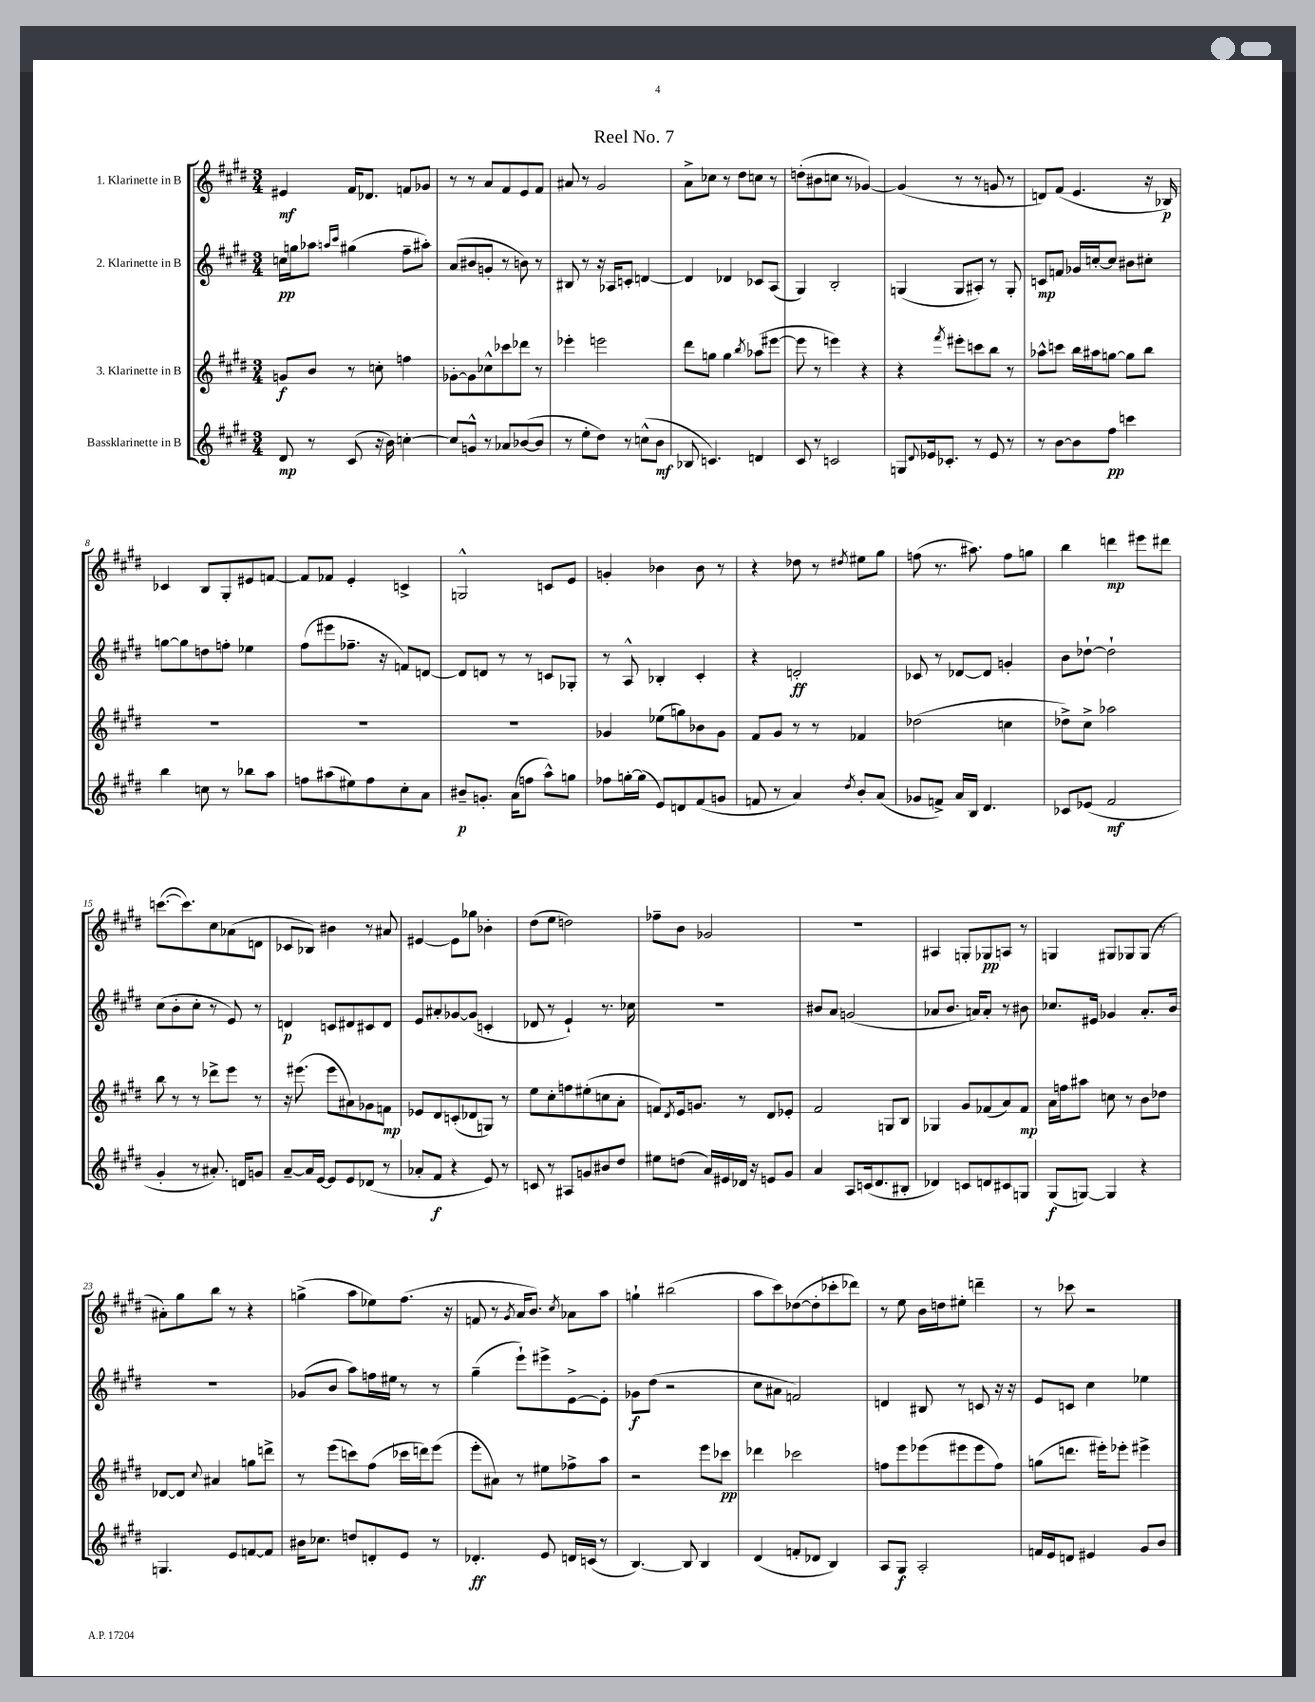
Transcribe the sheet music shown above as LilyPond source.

\header { title = "Reel No. 7" }
<<
\new StaffGroup <<
\new Staff = "s0" \with { instrumentName = "1. Klarinette in B" } {
    \clef treble \key e \major \numericTimeSignature \time 3/4
    eis'4\mf fis'16 des'8. f'8 ges'8 |
    r8 r8 a'8 fis'8 e'8 fis'8 |
    ais'8 r8 gis'2 |
    a'8-> ces''8 r8 dis''8 c''8 r8 |
    d''8-.( bis'8 c''8 r8 ges'4~) |
    ges'4( r8 r8 g'8 r8 |
    d'8) fis'8( e'4. r16 bes16\p) |
    ces'4 b8 gis8-. eis'8 f'8~ |
    f'8 fes'8 e'4-. c'4-> |
    g2-^ c'8 e'8 |
    g'4-. bes'4 bes'8 r8 |
    r4 des''8 r8 \acciaccatura { dis''8 } eis''8 gis''8 |
    f''8( r8. ais''8.) f''8 g''8 |
    b''4 d'''4\mp eis'''8 dis'''8 |
    c'''8.~( c'''8.) cis''8 aes'8( d'8 |
    ces'8 bes8) bis'4 r8 ais'8 |
    eis'4~ eis'8 ges''8 bes'4-. |
    dis''8( e''8 d''2) |
    fes''8-- b'8 ges'2 |
    r2. |
    ais4 g8-. ges8\pp a8 r8 |
    g4 gis8 ges8 ges8( r8 |
    ais'8-.) gis''8 b''8 r8 r4 |
    g''4->( a''8 ees''8) fis''8.( r16 |
    f'8 r8 \acciaccatura { gis'8 } a'16 b'8.) \acciaccatura { cis''8 } aes'8 a''8 |
    g''4-! bis''2( |
    a''8 cis'''8) des''8~( des''8-. ces'''8-. des'''8) |
    r8 e''8 b'16 d''16 eis''8-. d'''4-- |
    r8 ces'''8 r2 \bar "|." |
}
\new Staff = "s1" \with { instrumentName = "2. Klarinette in B" } {
    \clef treble \key e \major \numericTimeSignature \time 3/4
    c''16\pp g''16 aes''8 \grace { a''16 cis'''16 } gis''4( fis''8-- ais''8-.) |
    a'8( bis'8 g'8-. r8 b'8) r8 |
    bis8 r8 r16 aes16 c'8-. d'4~ |
    d'4 des'4 ces'8 a8( |
    gis4) b2-. |
    g4( g8 ais8-.) r8 g8-. |
    c'8\mp f'8 ges'16 c''16~-. c''8 bis'8 cis''8-. |
    g''8~ g''8 d''8 f''8-. ees''4 |
    fis''8( eis'''8 fes''8.-- r16 f'8) d'8~ |
    d'8 d'8 r8 r8 c'8 ges8-. |
    r8 a8-^ bes4-. cis'4-. |
    r4 d'2-.\ff |
    ces'8 r8 des'8~ des'8 g'4-. |
    b'8 des''8~-! des''2-! |
    cis''8( b'8-. cis''8-. r8 e'8) r8 |
    d'4\p c'8 dis'8 cis'8 dis'8 |
    e'8 ais'8-. ges'8~ ges'8( c'4-. |
    des'8 r8 e'4-!) r8. ces''16 |
    R2. |
    bis'8 a'8 g'2( |
    aes'8 b'8. a'16) a'8-. r8 bis'8 |
    ces''8. eis'16 ges'4 a'8.-. b'16 |
    R2. |
    ges'8( b'8 a''8) f''16 eis''16 r8 r8 |
    gis''4--( e'''8-!) eis'''8-> e'8~-> e'8-. |
    ges'8\f dis''8( r2 |
    cis''8 ais'8 f'2) |
    d'4 bis8 r8 c'8 r16 r16 |
    e'8 c'8 cis''4 ees''4 \bar "|." |
}
\new Staff = "s2" \with { instrumentName = "3. Klarinette in B" } {
    \clef treble \key e \major \numericTimeSignature \time 3/4
    g'8\f b'8 r8 c''8-. f''4 |
    ges'8~-. ges'8 ces''8-^ ces'''8 des'''8 r8 |
    ees'''4-. e'''2 |
    dis'''8 g''8 g''4 \acciaccatura { b''8 } aes''8( eis'''8~ |
    eis'''8 r8 e'''4) r4 |
    r4 \acciaccatura { fis'''8 } eis'''8-. c'''8 b''8 r8 |
    aes''8-^ c'''8 b''16 ais''16 g''8~ g''8 b''8 |
    R2. |
    R2. |
    R2. |
    ges'4 ees''8( g''8) bes'8 ges'8 |
    fis'8 gis'8 r8 r8 fes'4 |
    des''2( c''4 |
    des''8->) cis''8-> aes''2 |
    b''8 r8 r8 des'''8-> e'''8 r8 |
    r16 eis'''8.( eis'''8 ais'8) ges'8 f'8\mp |
    ees'8 dis'8 c'8-.( des'8 g8) r8 |
    e''8 cis''8-. f''8 eis''8-.( c''8 a'8-. |
    f'8) \acciaccatura { dis'8 } e'16 g'8. r8 dis'8 ees'8-. |
    fis'2 g8 b8 |
    ges4 gis'8 fes'8( a'8) fes'8\mp |
    a'16 f''16 ais''8 c''8 r8 b'8 des''8 |
    des'8~ des'8 \appoggiatura { cis''8 } ais'4 g''8 d'''8-> |
    r8 e'''8( c'''8) fis''8( ces'''16 d'''16) e'''8( |
    e'''8-. ais'8) r8 eis''8 fes''8-> a''8 |
    r2 e'''8 ces'''8\pp |
    des'''4 ces'''2 |
    f''8 e'''8 ees'''8( eis'''8 eis'''8 f''8) |
    g''8( d'''8. eis'''16-.) ees'''8-. eis'''4-> \bar "|." |
}
\new Staff = "s3" \with { instrumentName = "Bassklarinette in B" } {
    \clef treble \key e \major \numericTimeSignature \time 3/4
    dis'8\mp r8 cis'8( r16 b'16) c''4~-. |
    c''8 g'8-^ r8 aes'8 bes'8~( bes'8 |
    r8 e''8-. dis''8) r8 c''8-^( b'8\mf |
    bes8 c'4.) d'4 |
    cis'8 r8 c'2 |
    g8 \appoggiatura { dis'8 } ees'16 ces'8.-. r8 ees'8 r8 |
    r8 b'8~ b'8 fis''8\pp c'''4 |
    b''4 c''8 r8 bes''8 a''8 |
    f''8 ais''8( eis''8) f''8 cis''8-. a'8 |
    bis'8--\p g'8.-. a'16( f''8 a''8-^) g''8 |
    fes''8 g''16~-. g''16( e'8) d'8 fis'8( g'8 |
    f'8 r8 a'4) \acciaccatura { dis''8 } b'8-. a'8( |
    ges'8 f'8->) a'16 b16 dis'4. |
    ces'8 ees'8( fis'2\mf |
    gis'4-. r8 ais'8.-.) d'16 g'8 |
    a'8~-- a'16 e'16~ e'8 e'8 des'8( r8 |
    aes'8-. fis'8\f r4 e'8) r8 |
    c'8 r8 ais8 g'8 bis'8 dis''8 |
    eis''8 d''8( a'16) eis'16 des'16 r16 e'8 gis'8 |
    a'4 a8 c'16( dis'8. bis8-. |
    des'4) c'8 d'8 cis'8 g8 |
    gis8\f( g8~) g4 r4 |
    g4. e'8 f'8~ f'8 |
    bis'16 ces''8. d''8 d'8-. e'8 r8 |
    des'4.-.\ff e'8 d'16 c'16( r8 |
    b4.~) b8 b4 |
    dis'4( f'8-. des'8 b4) |
    a8 gis8\f a2-. |
    f'16 e'16 d'8 eis'4 gis'8 b'8 \bar "|." |
}
>>
>>
